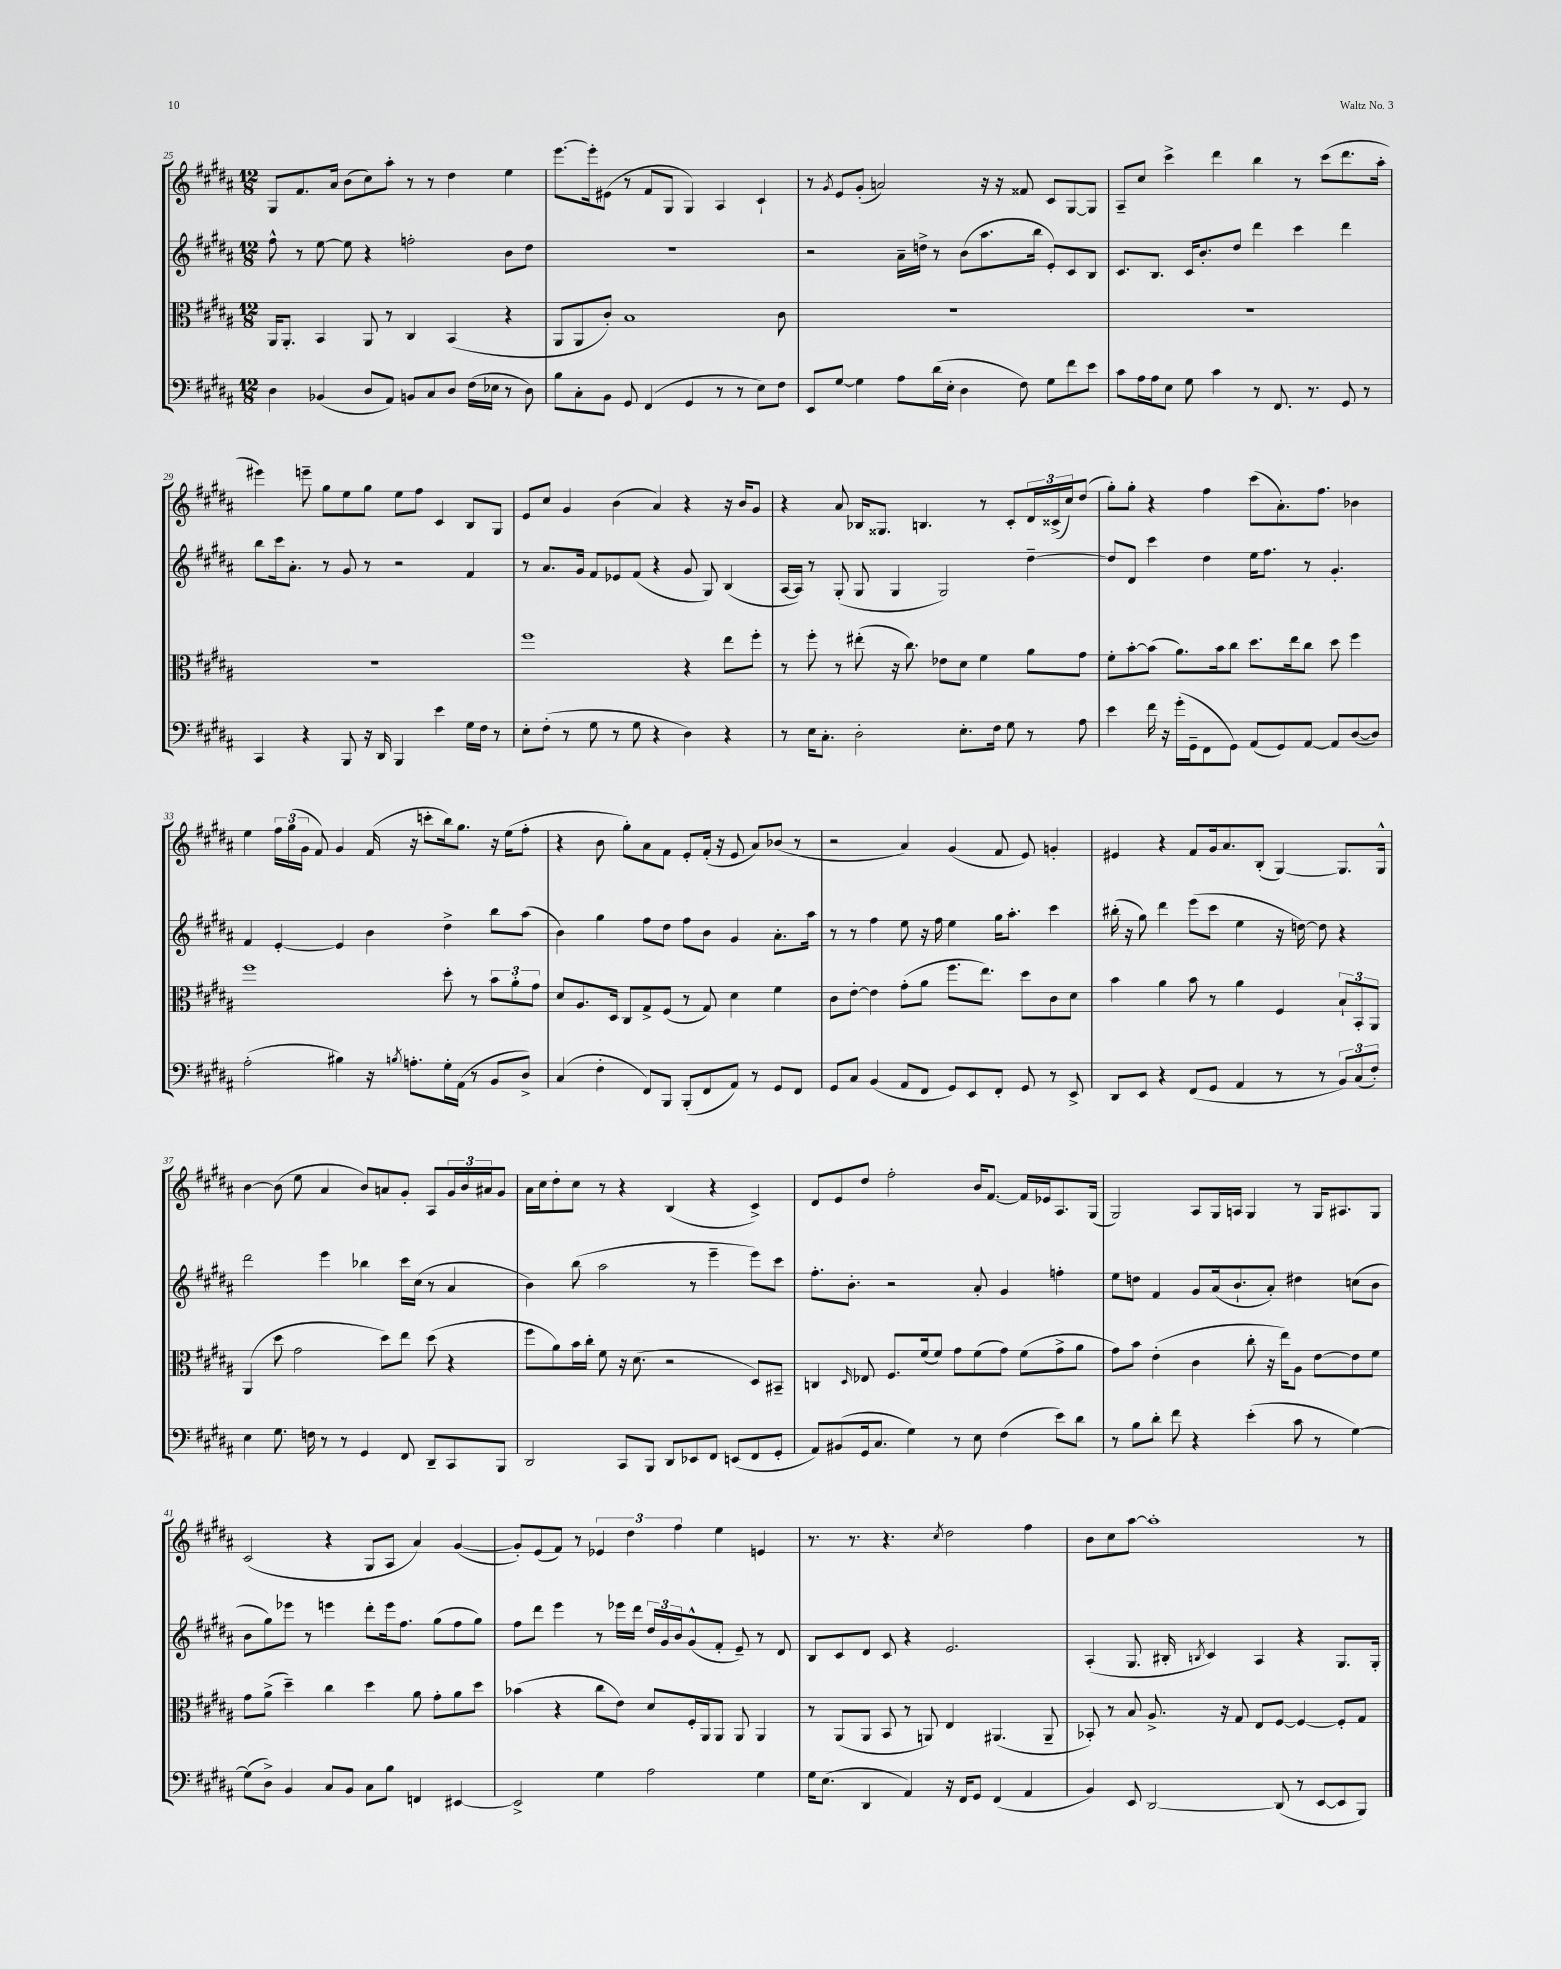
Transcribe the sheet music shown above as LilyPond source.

<<
\new StaffGroup <<
\new Staff = "s0" {
    \clef treble \key b \major \numericTimeSignature \time 12/8
    gis8 fis'8. ais'16 b'8( cis''8) ais''8-. r8 r8 dis''4 e''4 |
    e'''8.~ e'''16-. eis'8( r8 fis'8 gis8 gis4) ais4 cis'4-! |
    r8 \acciaccatura { gis'8 } e'8 gis'8-.( a'2) r16 r16 fisis'8 cis'8 gis8~ gis8 |
    ais8-- cis''8 cis'''4-> dis'''4 b''4 r8 cis'''8( dis'''8. ais''16-. |
    eis'''4) e'''8-- gis''8 e''8 gis''8 e''8 fis''8 cis'4 b8 gis8 |
    e'8 cis''8 gis'4 b'4( ais'4) r4 r16 b'16 gis'8 |
    r4 ais'8 bes16 gisis8. b4. r8 cis'8-. \tuplet 3/2 { dis'16 cisis'16->( cis''16) } dis''8( |
    gis''8-.) gis''8-. r4 fis''4 cis'''8( ais'8.-.) fis''8. bes'4 |
    e''4 \tuplet 3/2 { fis''16 gis''16( gis'16 } fis'8) gis'4 fis'16( r16 c'''8-. b''16) gis''8. r16 e''16( fis''8-. |
    r4 b'8 gis''8-.) ais'8 fis'8 e'8-. fis'16-.( r16 e'8 ais'8) bes'8( r8 |
    r2 ais'4) gis'4( fis'8 e'8) g'4-. |
    eis'4 r4 fis'8 gis'16 ais'8. b8-.( gis4~) gis8. gis16-^ |
    b'4~ b'8( e''8 ais'4 b'8) a'8 gis'8-. ais8 \tuplet 3/2 { gis'16 b'16 ais'16 } gis'8 |
    ais'16 cis''16 dis''8-. cis''8 r8 r4 b4( r4 cis'4->) |
    dis'8 e'8 dis''8 fis''2-. b'16 fis'8.~ fis'16 ees'16 ais8. gis16( |
    gis2) ais8 gis16 a16 gis4 r8 gis16 ais8. gis8 |
    cis'2( r4 gis8 ais8 ais'4) gis'4~( |
    gis'8-.) e'8( fis'8) r8 \tuplet 3/2 { ees'4 dis''4 fis''4 } e''4 e'4 |
    r8. r8. r4. \acciaccatura { cis''8 } dis''2 fis''4 |
    b'8 cis''8 ais''8~ ais''1-. r8 \bar "|." |
}
\new Staff = "s1" {
    \clef treble \key b \major \numericTimeSignature \time 12/8
    fis''8-^ r8 e''8~ e''8 r4 f''2-. b'8 dis''8 |
    R1. |
    r2 ais'16-- d''16-> r8 b'8( ais''8. b''16 e'8-.) cis'8 b8 |
    cis'8. b8. cis'16 b'8.-. dis''8 dis'''4 cis'''4 dis'''4 |
    b''8 cis'''16 ais'8.-. r8 gis'8 r8 r2 fis'4 |
    r8 ais'8. gis'16 fis'8 ees'8 fis'8( r4 gis'8 gis8) b4( |
    ais16~ ais16) r8 gis8-.( gis8 gis4 gis2) dis''4~-- |
    dis''8 dis'8 cis'''4 dis''4 e''16 fis''8. r8 gis'4.-. |
    fis'4 e'4~-. e'4 b'4 dis''4-> b''8 ais''8( |
    b'4) gis''4 fis''8 dis''8 fis''8 b'8 gis'4 ais'8.-. ais''16 |
    r8 r8 fis''4 e''8 r16 fis''16 e''4 gis''16 ais''8.-. cis'''4 |
    bis''16-.( r16 gis''8) dis'''4 e'''8( cis'''8 e''4 r16 d''16~) d''8 r4 |
    dis'''2 e'''4 bes''4 cis'''16 cis''16( r8 ais'4 |
    b'4) b''8( ais''2 r8 e'''4-- e'''8) cis'''8 |
    fis''8.-. b'8.-. r2 ais'8-. gis'4 f''4-. |
    e''8 d''8 fis'4 gis'8 ais'16( b'8.-! ais'8-.) dis''4 c''8( b'8 |
    b'8 gis''8) ees'''8 r8 e'''4 dis'''8-. e'''16 fis''8. gis''8( fis''8 gis''8) |
    fis''8 dis'''8 e'''4 r8 ees'''16 dis'''16 \tuplet 3/2 { dis''16 gis'16 b'16 } gis'8-^( fis'8-. e'8--) r8 dis'8 |
    b8 cis'8 dis'8 cis'8 r4 e'2. |
    ais4-.( gis8. bis16-. \acciaccatura { b8 } cis'4) ais4 r4 gis8. gis16-. \bar "|." |
}
\new Staff = "s2" {
    \clef alto \key b \major \numericTimeSignature \time 12/8
    ais,16 ais,8.-. b,4 ais,8 r8 cis4 b,4( r4 |
    ais,8 ais,8 cis'8-.) b1 cis'8 |
    R1. |
    R1. |
    R1. |
    fis''1 r4 e''8 fis''8-. |
    r8 fis''8-. r8 eis''8-.( r16 cis''8.) ees'8 dis'8 fis'4 ais'8 gis'8 |
    fis'8-. b'8~-. b'8( ais'8.) b'16 cis''8 dis''8. e''16 cis''8 dis''8 fis''4 |
    fis''1 dis''8-. r8 \tuplet 3/2 { b'8 ais'8-. gis'8 } |
    dis'8 ais8. dis16 cis8 gis8-> fis8( r8 gis8) dis'4 fis'4 |
    cis'8 e'8~-. e'4 gis'8-.( ais'8 fis''8. e''8.) dis''8 cis'8 dis'8 |
    b'4 ais'4 b'8 r8 ais'4 fis4 \tuplet 3/2 { b8-! b,8-. ais,8 } |
    ais,4( dis''8 gis'2 dis''8) e''8 dis''8( r4 |
    fis''8 ais'8) b'16 cis''16-. fis'8 r16 dis'8.( r2 dis8) bis,8-- |
    c4 \grace { dis16 } ees8 fis8. fis'16( fis'8) gis'8 fis'8( gis'8) fis'8( gis'8-> ais'8 |
    gis'8) b'8 e'4-.( cis'4 cis''8-. r16 e''16) ais8 e'8~ e'8 fis'8 |
    gis'8 ais'8->( dis''4--) cis''4 dis''4 ais'8 gis'8-. ais'8 dis''8 |
    bes'4( r4 cis''8 e'8) dis'8 fis16-. ais,16 ais,8 ais,8 ais,4 |
    r8 ais,8( ais,8 b,8 r8 a,8) e4 ais,4.( ais,8-- |
    bes,8-.) r8 b8 ais8.-> r16 gis8 e8 fis8~ fis4~ fis8-. gis8 \bar "|." |
}
\new Staff = "s3" {
    \clef bass \key b \major \numericTimeSignature \time 12/8
    dis4 bes,4( dis8 ais,8) b,8 cis8 dis8 fis16( ees16 r8 dis8) |
    b8 cis8-. b,8 gis,8 fis,4( gis,4 r8 r8 e8) fis8 |
    e,8 gis8~ gis4 ais8 dis'16( e16-. dis4 fis8) gis8 fis'8 e'8 |
    cis'8 ais16 ais16 e8 gis8 cis'4 r8 fis,8. r8. gis,8 r8 |
    cis,4 r4 b,,8 r16 dis,16 b,,4 e'4 gis16 fis16 r8 |
    e8-. fis8-.( r8 gis8 r8 gis8 r4 dis4) r4 |
    r8 e16 cis8.-. dis2-. e8.-. fis16 gis8 r8 ais8 |
    e'4 fis'16 r16 gis'16-.( gis,16-- fis,8 gis,8) ais,8( gis,8) ais,8~ ais,8 dis8~( dis8) |
    ais2-.( bis4) r16 \acciaccatura { b8 } a8.-. gis16-. ais,16( r8 b,8 dis8->) |
    cis4( fis4-. fis,8) b,,8 b,,8-.( fis,8 ais,8) r8 gis,8 fis,8 |
    gis,8 cis8 b,4( ais,8 fis,8 gis,8) e,8 fis,8-. gis,8 r8 e,8-> |
    dis,8 e,8 r4 fis,8( gis,8 ais,4 r8 r8 \tuplet 3/2 { b,8) cis8( fis8-.) } |
    e4 gis8. f16 r8 r8 gis,4 fis,8 dis,8-- cis,8 b,,8 |
    dis,2 cis,8 b,,8 dis,8 ees,8 fis,8 e,8( fis,8 gis,8-. |
    ais,8) bis,8( gis,16 cis8. gis4) r8 e8 fis4( e'8) dis'8 |
    r8 b8 dis'8-. fis'8 r4 e'4-.( cis'8 r8 gis4~) |
    gis8( dis8->) b,4 cis8 b,8 cis8 b8 f,4 eis,4~ |
    eis,2-> gis4 ais2 gis4 |
    gis16 e8.( dis,4 ais,4) r16 fis,16 gis,8 fis,4( ais,4 |
    b,4) e,8 dis,2~ dis,8( r8 e,8~ e,8 b,,8) \bar "|." |
}
>>
>>
\layout { \context { \Score currentBarNumber = #25 } }
